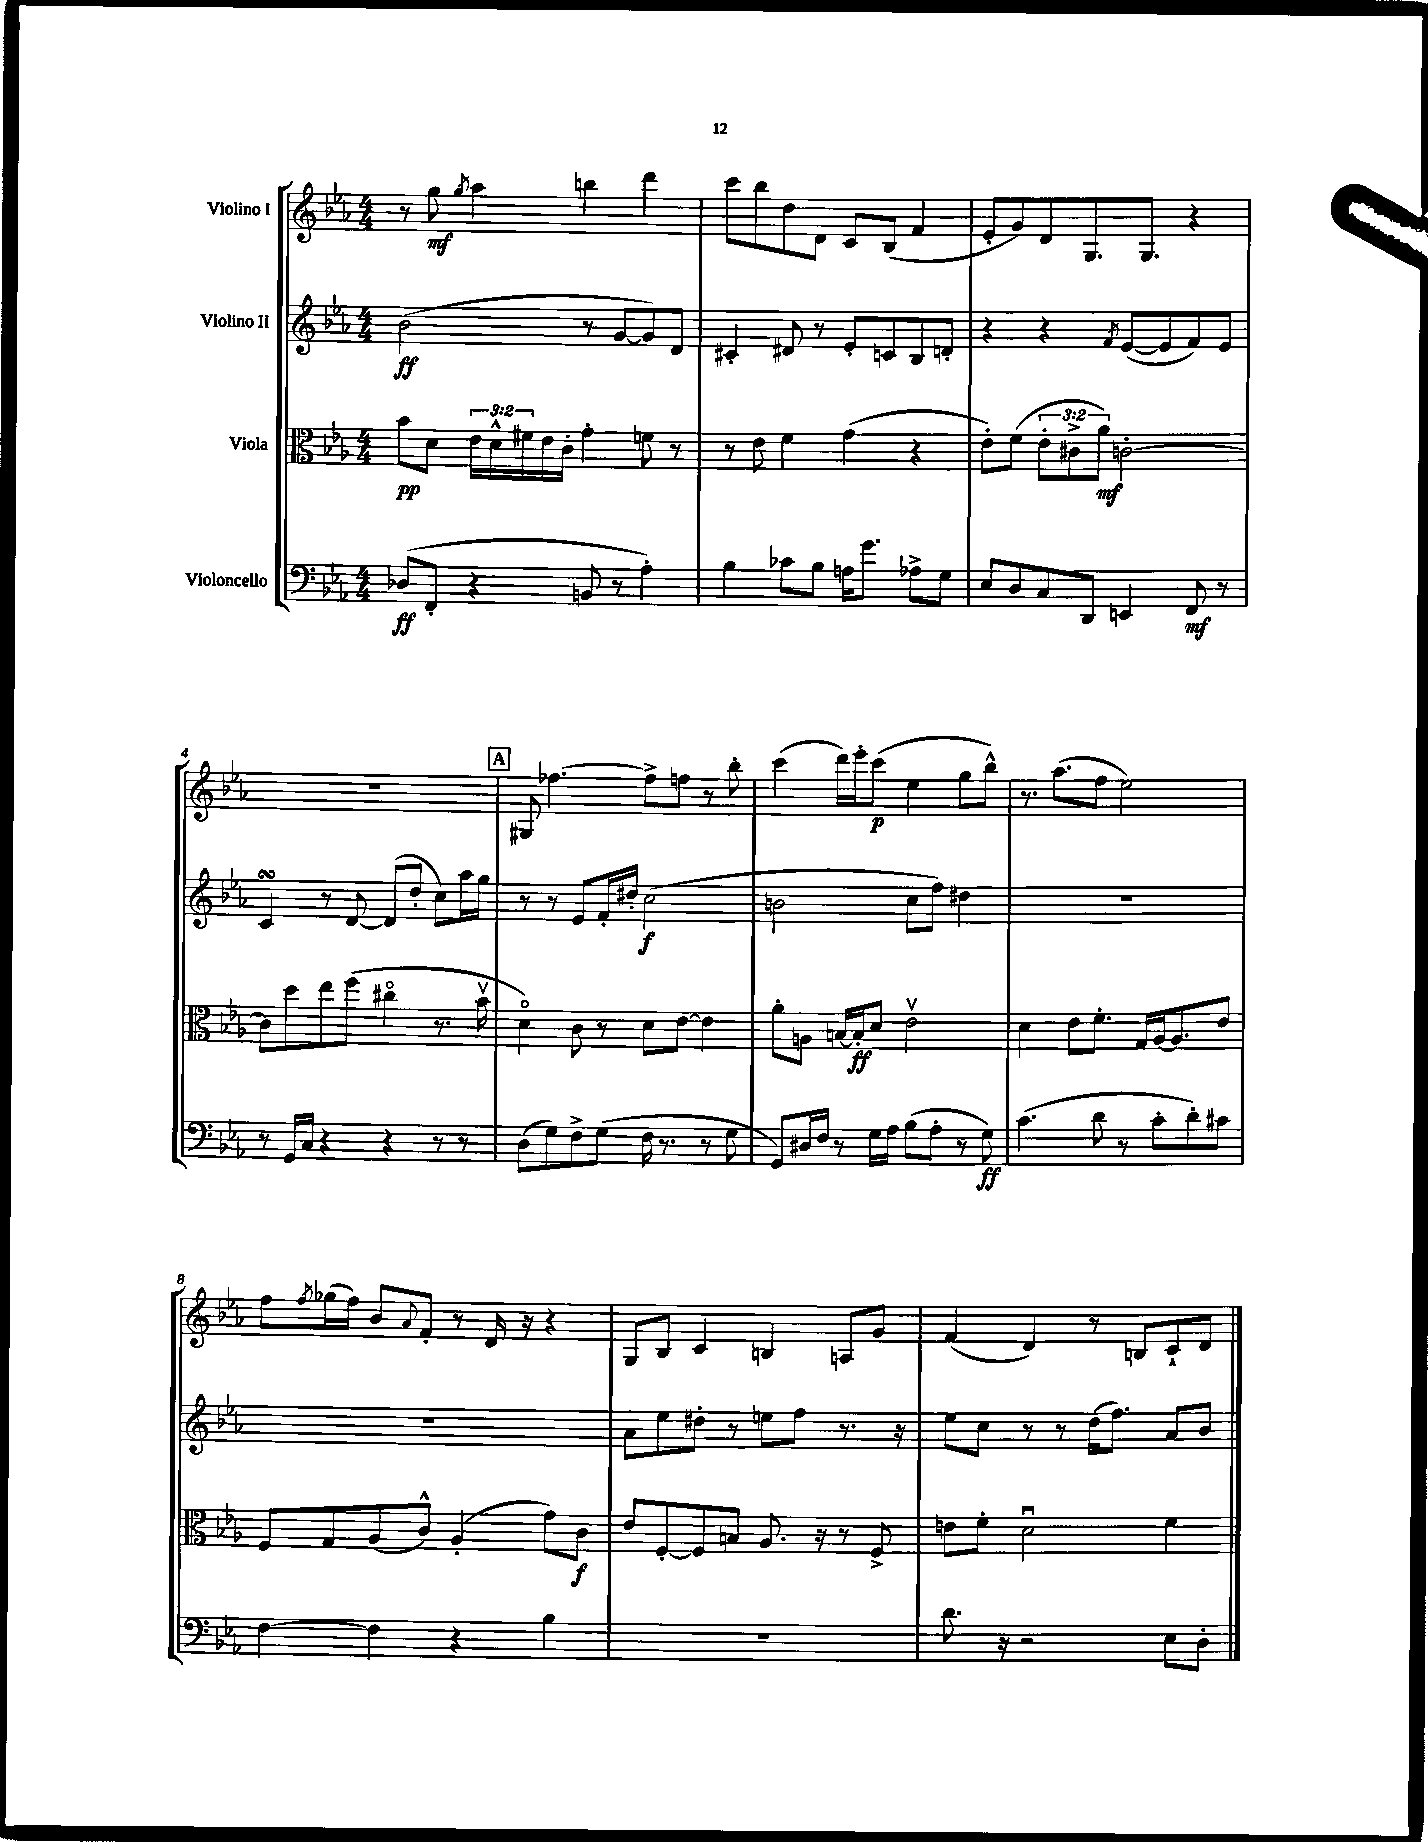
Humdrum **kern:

**kern	**kern	**kern	**kern
*staff4	*staff3	*staff2	*staff1
*clefF4	*clefC3	*clefG2	*clefG2
*k[b-e-a-]	*k[b-e-a-]	*k[b-e-a-]	*k[b-e-a-]
*M4/4	*M4/4	*M4/4	*M4/4
(8D-	8b-	(2b-	8r
8FF'	8d	.	8gg
.	.	.	8qgg
4r	24e-	.	4aa-
.	24d^^	.	.
.	24f#	.	.
.	16e-	.	.
.	16c'	.	.
8BB	4g'	8r	4bb
8r	.	[8g	.
4A-')	8f	8g])	4ddd
.	8r	8d	.
=	=	=	=
4B-	8r	4c#'	8ccc
.	8e-	.	8bb-
8c-	4f	8d#	8dd
8B-	.	8r	8d
16A	(4g	8e-'	8c
8.g	.	.	.
.	.	8c	(8B-
8A-^	4r	8B-	4f
8G	.	8d'	.
=	=	=	=
8E-	8e-')	4r	8e-'
8D	(8f	.	8g)
8C	12e-'	4r	8d
.	12c#^	.	.
8DD	.	.	8.G
.	12a-)	.	.
.	.	8qf	.
4EE	[2c'	([8e-	.
.	.	.	8.G
.	.	8e-]	.
8FF	.	8f)	4r
8r	.	8e-	.
=	=	=	=
8r	8c]	4c	1r
16GG	8dd	.	.
16C	.	.	.
4r	8ee-	8r	.
.	(8ff	[8d	.
4r	4cc#o	(8d]	.
.	.	8dd'	.
8r	8.r	8cc)	.
8r	.	16aa-	.
.	16b-v	16gg	.
=	=	=	=
(8D	4do)	8r	8G#
8G)	.	8r	[4.ff-
8F^	8c	8e-	.
(8G	8r	16f'	.
.	.	16dd#'	.
16F	8d	(2cc	8ff-^]
8.r	.	.	.
.	[8e-	.	8ff
8r	4e-]	.	8r
8G	.	.	8bb-'
=	=	=	=
8GG)	8a-'	2b	(4ccc
16D#	8A	.	.
16F	.	.	.
8r	[16B	.	16ddd)
.	16B']	.	16eee-'
16G	8d	.	(8ccc
16A-	.	.	.
(8B-	2e-v	8cc	4ee-
8A-'	.	8ff)	.
8r	.	4dd#	8gg
8G)	.	.	8bb-^^)
=	=	=	=
(4.c	4d	1r	8.r
.	.	.	(8.aa-
.	8e-	.	.
8d	8.f'	.	8ff
8r	.	.	2ee-)
.	16G	.	.
8c'	[16A-	.	.
.	8.A-]	.	.
8d')	.	.	.
8c#	8e-	.	.
=	=	=	=
[4F	8F	1r	8ff
.	.	.	8qff
.	8G	.	(16gg-
.	.	.	16ff)
4F]	(8A-	.	8b-
.	.	.	8qqa-
.	8c^^)	.	8f'
4r	(4A-'	.	8r
.	.	.	16d
.	.	.	16r
4B-	8g)	.	4r
.	8c	.	.
=	=	=	=
1r	8e-	8a-	8G
.	[8F'	8ee-	8B-
.	8F]	8dd#'	4c
.	8B	8r	.
.	8.A-	8ee	4B
.	.	8ff	.
.	16r	.	.
.	8r	8.r	8A
.	8F^	.	8g
.	.	16r	.
=	=	=	=
8.d	8e	8ee-	(4f
.	8f'	8cc	.
16r	.	.	.
2r	2du	8r	4d)
.	.	8r	.
.	.	(16dd	8r
.	.	8.ff)	.
.	.	.	8B
8E-	4f	8a-	8c`
8D'	.	8b-	8d
==	==	==	==
*-	*-	*-	*-
